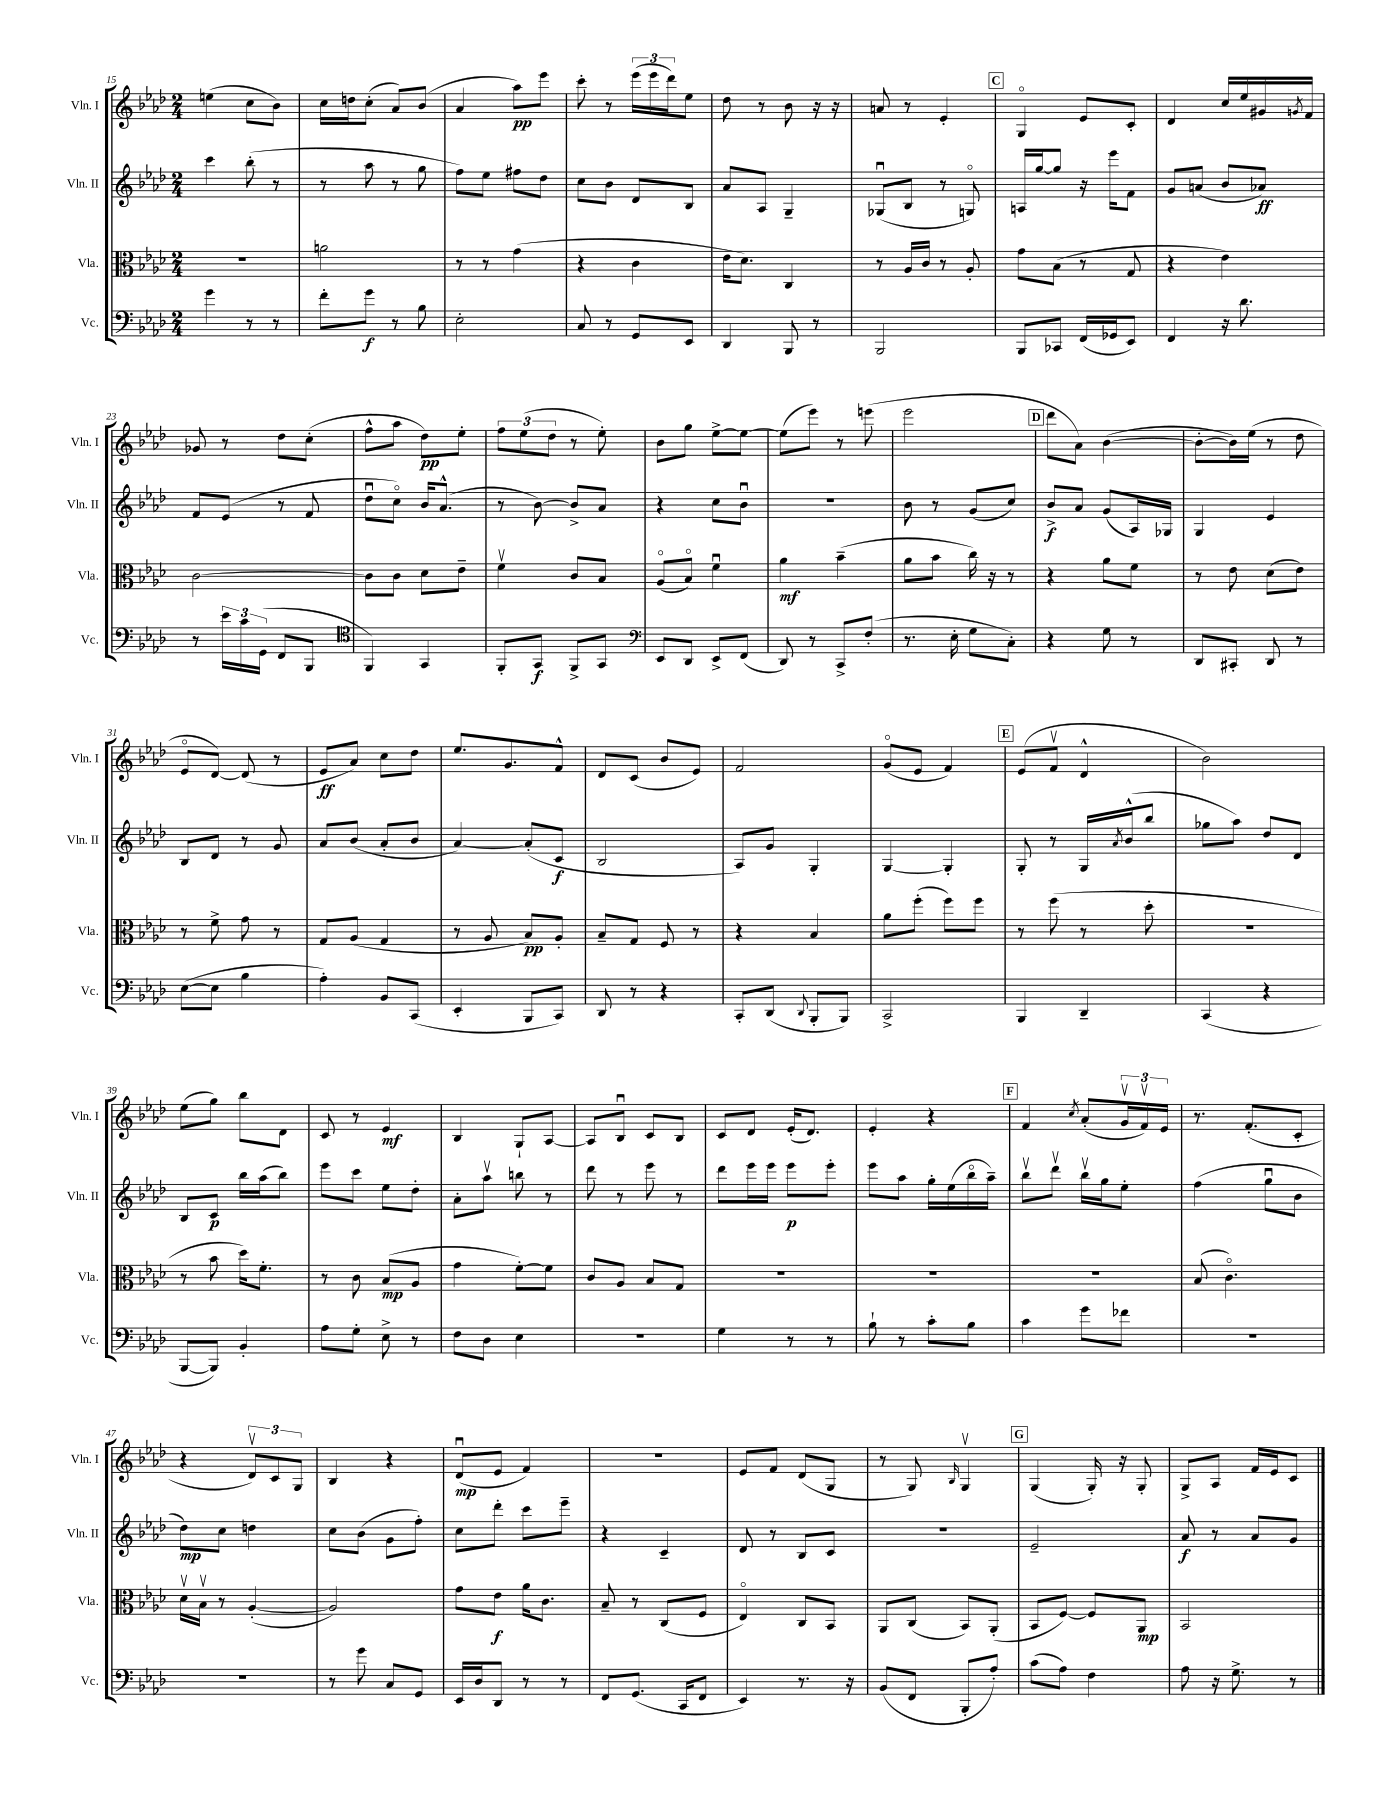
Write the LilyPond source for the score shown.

<<
\new StaffGroup <<
\new Staff = "s0" \with { instrumentName = "Vln. I" shortInstrumentName = "Vln. I" } {
    \clef treble \key aes \major \numericTimeSignature \time 2/4
    e''4( c''8 bes'8) |
    c''16 d''16 c''8-.( aes'8) bes'8( |
    aes'4 aes''8\pp) ees'''8 |
    c'''8-. r8 \tuplet 3/2 { ees'''16( ees'''16 des'''16) } ees''8 |
    des''8 r8 bes'8 r16 r16 |
    a'8 r8 ees'4-. |
    \mark \markup { \box "C" } g4\flageolet ees'8 c'8-. |
    des'4 c''16 ees''16 gis'16 \acciaccatura { g'8 } f'16 |
    ges'8 r8 des''8 c''8-.( |
    f''8-^ aes''8 des''8\pp) ees''8-. |
    \tuplet 3/2 { f''8 ees''8( des''8 } r8 ees''8-.) |
    bes'8 g''8 ees''8~-> ees''8~ |
    ees''8( ees'''8) r8 e'''8( |
    ees'''2 |
    \mark \markup { \box "D" } des'''8 aes'8) bes'4~( |
    bes'8~-. bes'16) ees''16( r8 des''8 |
    ees'8\flageolet des'8~) des'8( r8 |
    ees'8\ff aes'8) c''8 des''8 |
    ees''8. g'8. f'8-^ |
    des'8 c'8( bes'8 ees'8) |
    f'2 |
    g'8\flageolet( ees'8 f'4) |
    \mark \markup { \box "E" } ees'8( f'8\upbow des'4-^ |
    bes'2) |
    ees''8( g''8) bes''8 des'8 |
    c'8 r8 ees'4\mf |
    bes4 g8-! aes8~ |
    aes8 bes8\downbow c'8 bes8 |
    c'8 des'8 ees'16-.( des'8.) |
    ees'4-. r4 |
    \mark \markup { \box "F" } f'4 \acciaccatura { c''8 } aes'8-.( \tuplet 3/2 { g'16\upbow f'16\upbow) ees'16 } |
    r8. f'8.-.( c'8-. |
    r4 \tuplet 3/2 { des'8\upbow) c'8 g8 } |
    bes4 r4 |
    des'8\downbow\mp( ees'8 f'4) |
    R2 |
    ees'8 f'8 des'8( g8 |
    r8 g8) \grace { bes16 } g4\upbow |
    \mark \markup { \box "G" } g4( g16-.) r16 g8-. |
    g8-> aes8 f'16 ees'16 c'8 \bar "|." |
}
\new Staff = "s1" \with { instrumentName = "Vln. II" shortInstrumentName = "Vln. II" } {
    \clef treble \key aes \major \numericTimeSignature \time 2/4
    c'''4 bes''8-.( r8 |
    r8 aes''8 r8 g''8 |
    f''8) ees''8 fis''8 des''8 |
    c''8 bes'8 des'8 bes8 |
    aes'8 aes8 g4-- |
    ges8\downbow( bes8 r8 g8\flageolet) |
    \mark \markup { \box "C" } a16 g''16~ g''8 r16 ees'''16 f'8 |
    g'8 a'8( bes'8 aes'8\ff) |
    f'8 ees'8( r8 f'8 |
    des''8\downbow c''8\flageolet) bes'16 aes'8.-^( |
    r8 bes'8~) bes'8-> aes'8 |
    r4 c''8 bes'8\downbow |
    R2 |
    bes'8 r8 g'8( c''8) |
    \mark \markup { \box "D" } bes'8->\f aes'8 g'8( aes16) ges16 |
    g4 ees'4 |
    bes8 des'8 r8 g'8 |
    aes'8 bes'8( aes'8-. bes'8 |
    aes'4~) aes'8-.( c'8\f |
    bes2 |
    aes8) g'8 g4-. |
    g4~ g4-. |
    \mark \markup { \box "E" } g8-. r8 g16 \acciaccatura { aes'8 } bes'16-^( bes''8 |
    ges''8 aes''8) des''8 des'8 |
    bes8 c'8\p bes''16 aes''16( bes''8) |
    ees'''8 c'''8 ees''8 des''8-. |
    aes'8-. aes''8\upbow b''8 r8 |
    des'''8 r8 ees'''8 r8 |
    des'''8 ees'''16 ees'''16 ees'''8\p ees'''8-. |
    ees'''8 aes''8 g''16-. ees''16( bes''16\flageolet aes''16--) |
    \mark \markup { \box "F" } bes''8\upbow des'''8\upbow bes''16\upbow g''16 ees''8-. |
    f''4( g''8\downbow bes'8 |
    des''8\mp) c''8 d''4 |
    c''8 bes'8( g'8 f''8-.) |
    c''8 des'''8-. c'''8 ees'''8-- |
    r4 c'4-- |
    des'8 r8 bes8 c'8 |
    r2 |
    \mark \markup { \box "G" } ees'2-- |
    aes'8\f r8 aes'8 g'8 \bar "|." |
}
\new Staff = "s2" \with { instrumentName = "Vla." shortInstrumentName = "Vla." } {
    \clef alto \key aes \major \numericTimeSignature \time 2/4
    r2 |
    a'2 |
    r8 r8 g'4( |
    r4 c'4 |
    ees'16 des'8.) c4 |
    r8 aes16 c'16 r8 aes8-. |
    \mark \markup { \box "C" } g'8 bes8( r8 g8 |
    r4 ees'4) |
    c'2~ |
    c'8 c'8 des'8 ees'8-- |
    f'4\upbow c'8 bes8 |
    aes8\flageolet( bes8\flageolet) f'4\downbow |
    aes'4\mf bes'4--( |
    aes'8 bes'8 c''16) r16 r8 |
    \mark \markup { \box "D" } r4 aes'8 f'8 |
    r8 ees'8 des'8( ees'8) |
    r8 f'8-> g'8 r8 |
    g8 aes8( g4 |
    r8 aes8 bes8\pp) aes8-. |
    bes8-- g8 f8 r8 |
    r4 bes4 |
    aes'8 f''8-.( f''8) f''8 |
    \mark \markup { \box "E" } r8 f''8( r8 des''8-. |
    R2 |
    r8 bes'8 des''16) f'8.-. |
    r8 c'8 bes8\mp( aes8 |
    g'4 f'8~-.) f'8 |
    c'8 aes8 bes8 g8 |
    R2 |
    R2 |
    \mark \markup { \box "F" } R2 |
    bes8( c'4.\flageolet) |
    des'16\upbow bes16\upbow r8 aes4~-.( |
    aes2) |
    g'8 ees'8\f aes'16 c'8. |
    bes8-- r8 c8( f8 |
    ees4\flageolet) c8 bes,8 |
    aes,8 c8( bes,8) aes,8-.( |
    \mark \markup { \box "G" } bes,8 f8~) f8 aes,8\mp |
    bes,2 \bar "|." |
}
\new Staff = "s3" \with { instrumentName = "Vc." shortInstrumentName = "Vc." } {
    \clef bass \key aes \major \numericTimeSignature \time 2/4
    g'4 r8 r8 |
    f'8-. g'8\f r8 bes8 |
    ees2-. |
    c8 r8 g,8 ees,8 |
    des,4 bes,,8 r8 |
    bes,,2 |
    \mark \markup { \box "C" } bes,,8 ces,8 f,16( ges,16 ees,8) |
    f,4 r16 des'8. |
    r8 \tuplet 3/2 { ees'16 c'16 g,16( } f,8 bes,,8 |
    \clef tenor f,4) g,4 |
    f,8-. g,8\f f,8-> g,8 |
    \clef bass ees,8 des,8 ees,8-> f,8( |
    des,8) r8 c,8-> f8-.( |
    r8. ees16-. g8 c8-.) |
    \mark \markup { \box "D" } r4 g8 r8 |
    des,8 cis,8-. des,8 r8 |
    ees8~( ees8 bes4 |
    aes4-.) bes,8 c,8( |
    ees,4-. bes,,8 c,8) |
    des,8 r8 r4 |
    c,8-. des,8( \appoggiatura { des,8 } bes,,8-. bes,,8) |
    c,2-> |
    \mark \markup { \box "E" } bes,,4 des,4-- |
    c,4( r4 |
    bes,,8~ bes,,8) bes,4-. |
    aes8 g8-. ees8-> r8 |
    f8 des8 ees4 |
    R2 |
    g4 r8 r8 |
    bes8-! r8 c'8-. bes8 |
    \mark \markup { \box "F" } c'4 g'8 fes'8 |
    R2 |
    R2 |
    r8 g'8 c8 g,8 |
    ees,16 des16 des,8 r8 r8 |
    f,8 g,8.( c,16 f,8 |
    ees,4) r8. r16 |
    bes,8( f,8 bes,,8-. aes8-.) |
    \mark \markup { \box "G" } c'8( aes8) f4 |
    aes8 r16 g8.-> r8 \bar "|." |
}
>>
>>
\layout { \context { \Score currentBarNumber = #15 } }
